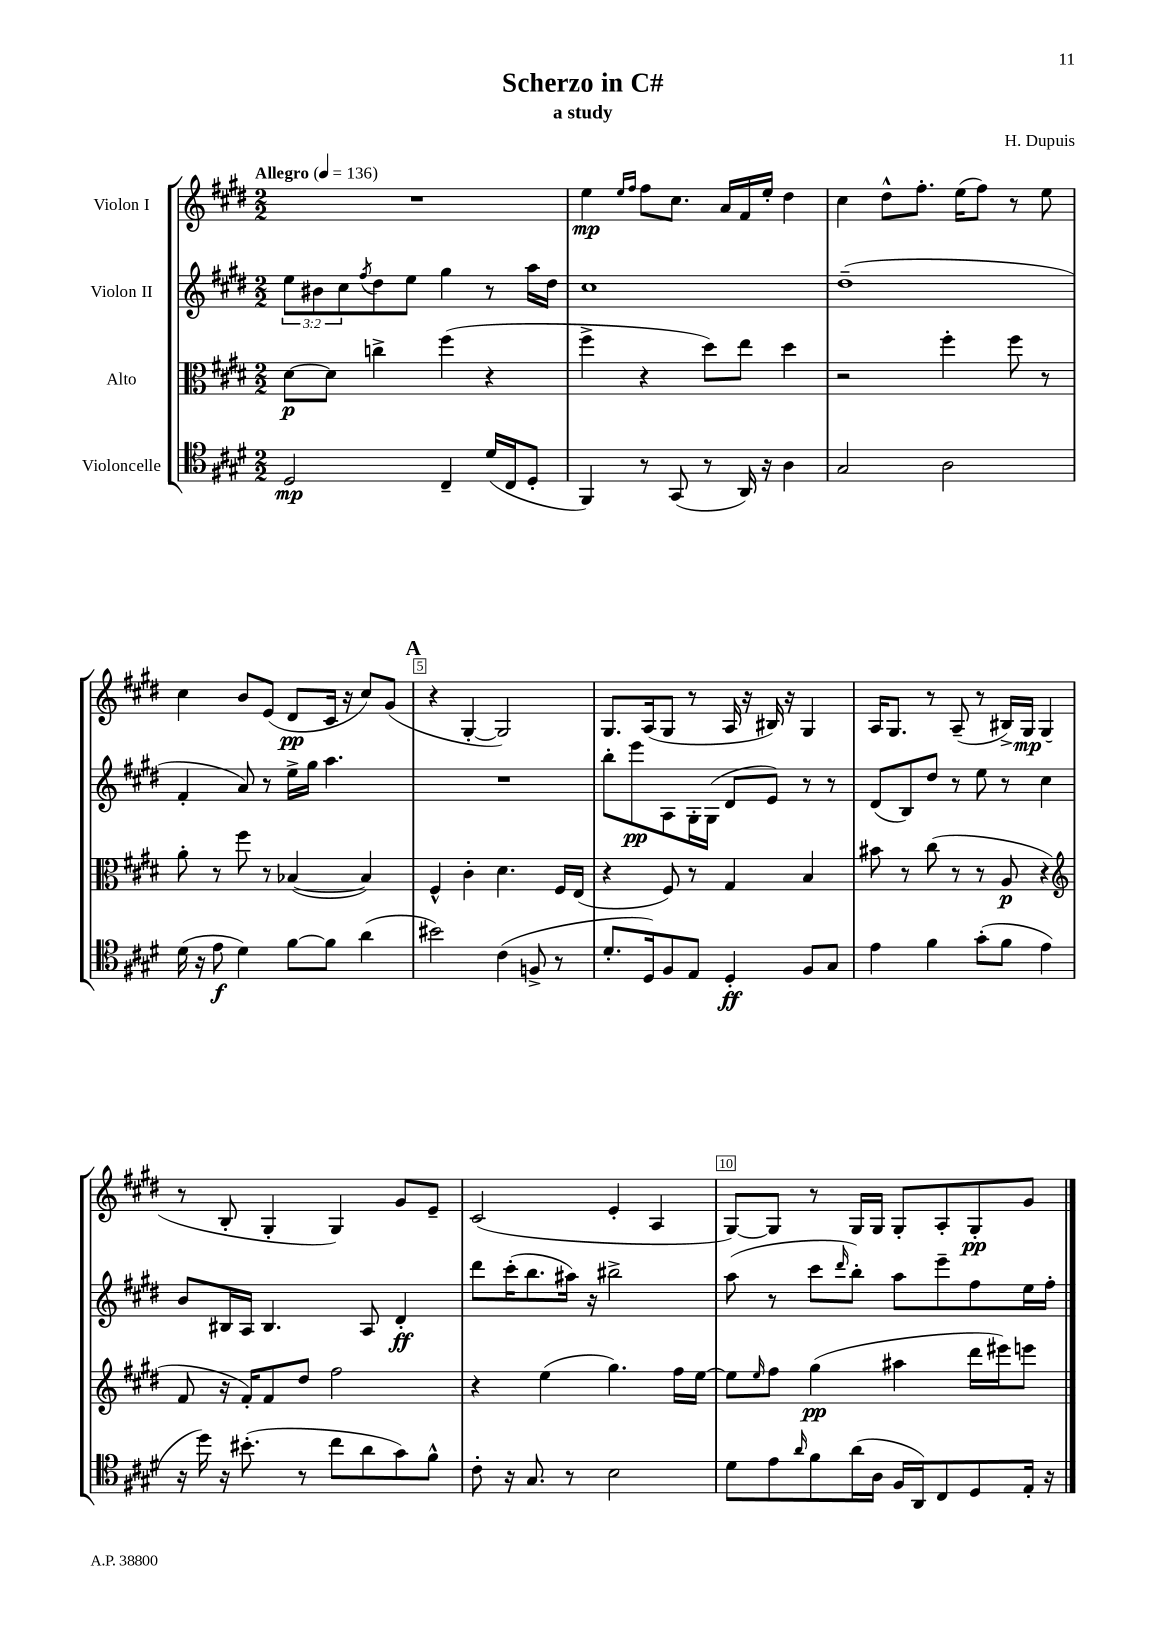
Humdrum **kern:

**kern	**kern	**kern	**kern
*staff4	*staff3	*staff2	*staff1
*clefC4	*clefC3	*clefG2	*clefG2
*k[f#c#g#d#]	*k[f#c#g#d#]	*k[f#c#g#d#]	*k[f#c#g#d#]
*M2/2	*M2/2	*M2/2	*M2/2
*MM136	*MM136	*MM136	*MM136
2D#	[8d#	12ee	1r
.	.	12b#	.
.	8d#]	.	.
.	.	12cc#	.
.	.	8qff#	.
.	4cc^	8dd#	.
.	.	8ee	.
4C#~	(4ff#	4gg#	.
(16d#	4r	8r	.
16C#	.	.	.
8D#'	.	16aa	.
.	.	16dd#	.
=	=	=	=
4FF#)	4ff#^	1cc#	4ee
.	.	.	16qqee
.	.	.	16qqff#
8r	4r	.	8ff#
(8GG#	.	.	8.cc#
8r	8dd#)	.	.
.	.	.	16a
16AA)	8ee	.	16f#
16r	.	.	16ee'
4A	4dd#	.	4dd#
=	=	=	=
2G#	2r	(1dd#~	4cc#
.	.	.	8dd#^^
.	.	.	8.ff#'
2A	4ff#'	.	.
.	.	.	(16ee
.	.	.	8ff#)
.	8ff#	.	8r
.	8r	.	8ee
=	=	=	=
(16d#	8a'	4f#'	4cc#
16r	.	.	.
8e	8r	.	.
4d#)	8ff#	8a)	8b
.	8r	8r	(8e
[8f#	([4B-	16ee^	8d#
.	.	16gg#	.
8f#]	.	4.aa	16c#
.	.	.	16r
(4a	4B-])	.	8cc#)
.	.	.	(8g#
=	=	=	=
2b#)	4F#^^	1r	4r
.	4c#'	.	[4G#'
(4c#	4.d#	.	2G#])
8F^	.	.	.
8r	16F#	.	.
.	(16E	.	.
=	=	=	=
8.d#'	4r	8bb'	8.G#
.	.	8eee	.
16D#)	.	.	(16A
8F#	8F#)	8A	8G#
8E	8r	16G#'	8r
.	.	(16G#	.
4D#'	4G#	8d#	16A
.	.	.	16r
.	.	8e)	16B#)
.	.	.	16r
8F#	4B	8r	4G#
8G#	.	8r	.
=	=	=	=
4e	8b#	(8d#	16A
.	.	.	8.G#
.	8r	8B)	.
4f#	(8cc#	8dd#	8r
.	8r	8r	(8A~
(8g#'	8r	8ee	8r
8f#	8A	8r	16B#^)
.	.	.	16G#
4e	4r	4cc#	(4G#
=	=	=	=
*	*clefG2	*	*
16r	8f#	8b	8r
16dd#)	.	.	.
16r	16r	16B#	8B'
(8.b#'	16f#')	16A	.
.	8f#	4.B#	4G#'
8r	8dd#	.	.
8cc#	2ff#	.	4G#)
8a	.	8A	.
8g#)	.	4d#'	8g#
8f#^^	.	.	8e~
=	=	=	=
8c#'	4r	8ddd#	(2c#
16r	.	(16ccc#'	.
8.G#	.	8.bb	.
.	(4ee	.	.
8r	.	16aa#)	.
.	.	16r	.
2B	4.gg#)	2bb#^	4e'
.	.	.	4A
.	16ff#	.	.
.	[16ee	.	.
=	=	=	=
8d#	8ee]	(8aa	[8G#)
.	16qqee	.	.
8e	8ff#	8r	8G#]
16qqa	.	.	.
8f#	(4gg#	8ccc#	8r
.	.	16qqddd#	.
(16a	.	8bb')	16G#
16A	.	.	16G#
16F#	4aa#	8aa	8G#'
16AA)	.	.	.
8C#	.	8eee~	8A'
8D#	16ddd#	8ff#	8G#'
.	16eee#)	.	.
16E'	8eee	16ee	8g#
16r	.	16ff#'	.
==	==	==	==
*-	*-	*-	*-
